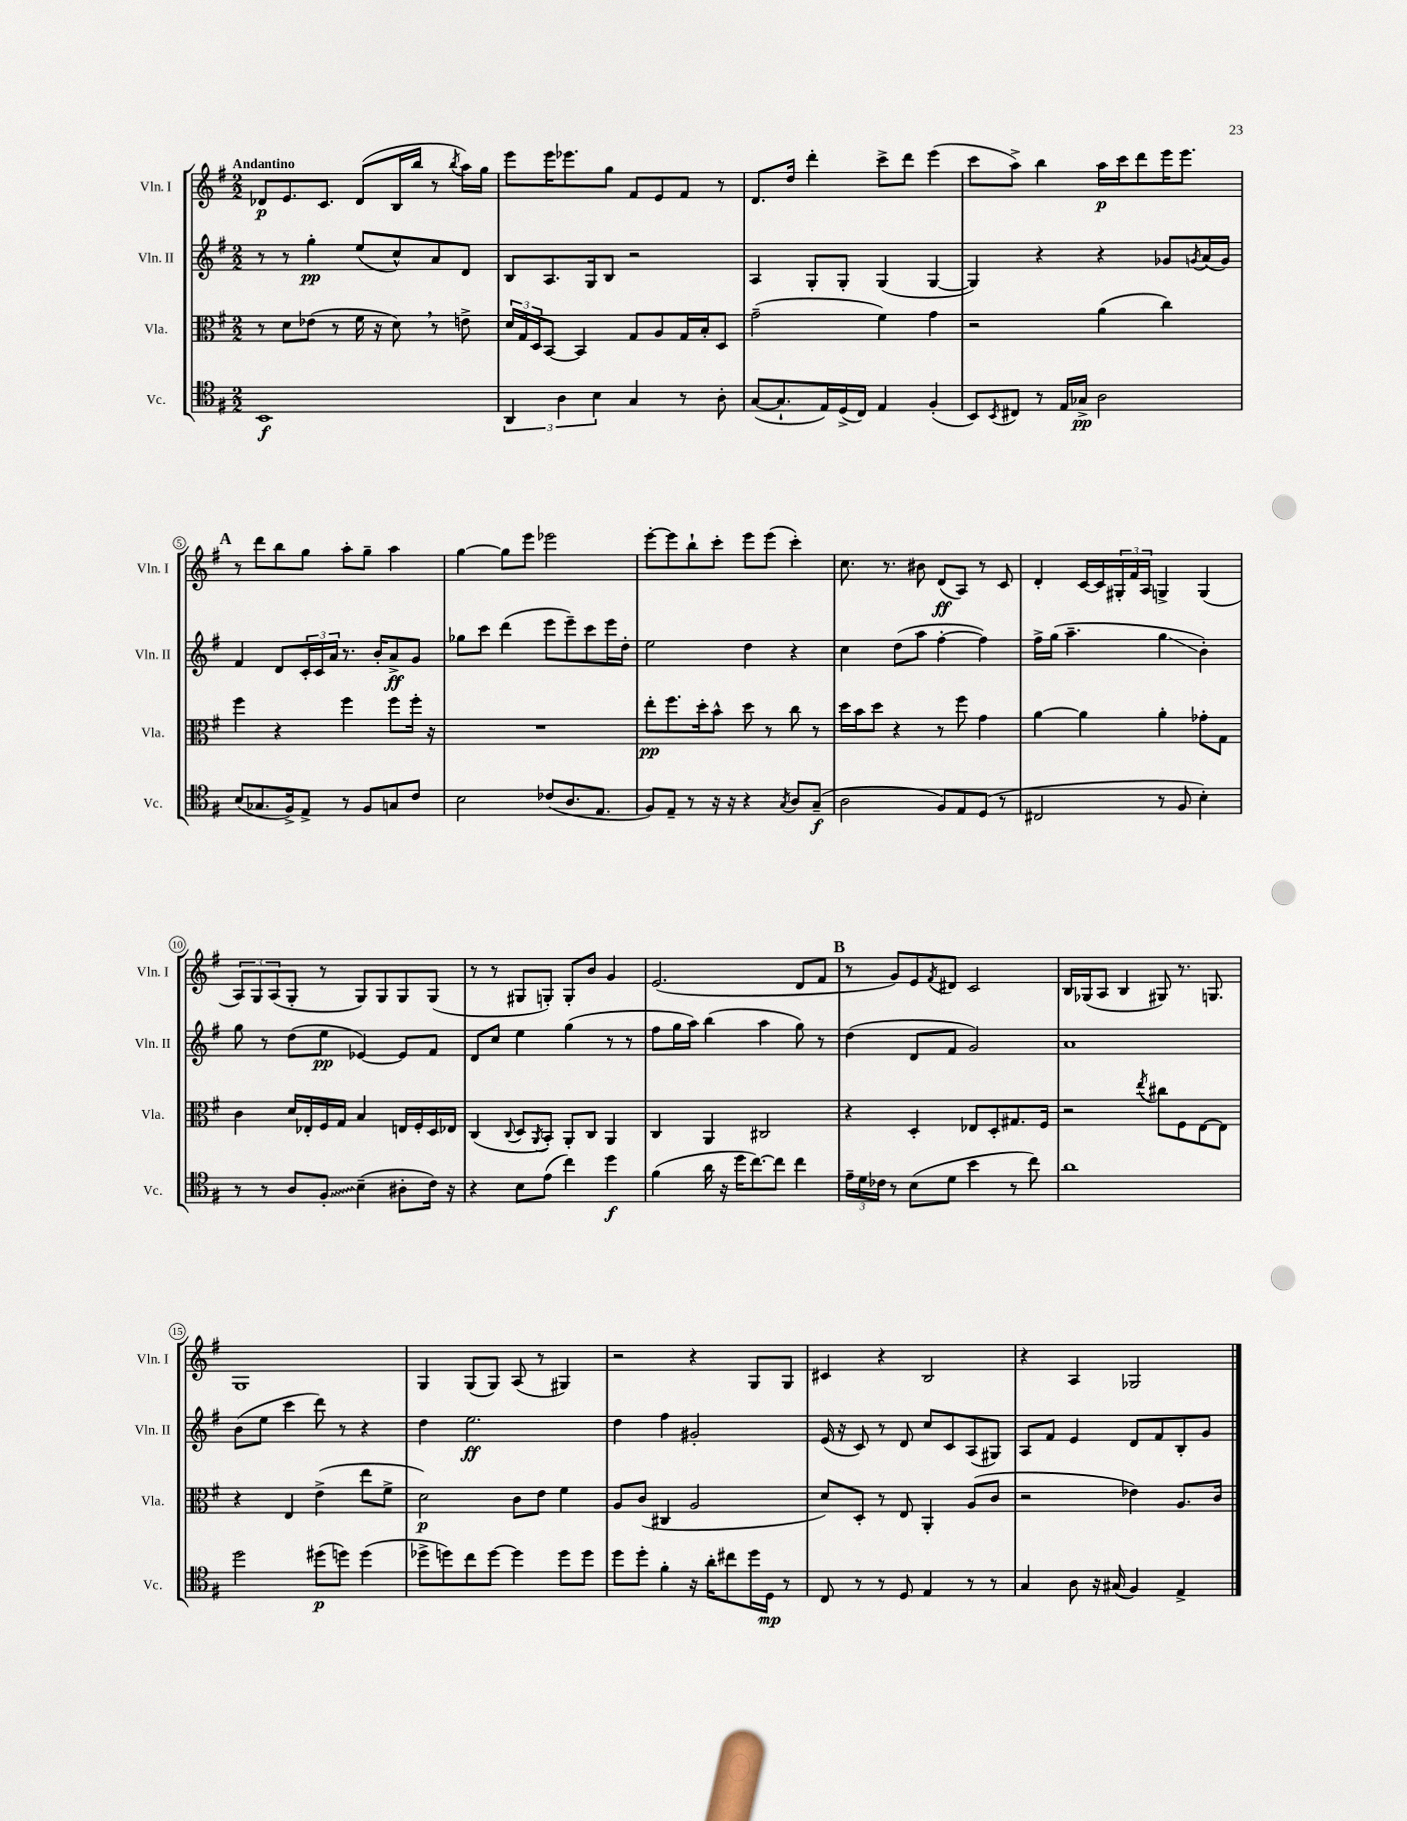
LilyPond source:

<<
\new StaffGroup <<
\new Staff = "s0" \with { instrumentName = "Vln. I" shortInstrumentName = "Vln. I" } {
    \clef treble \key g \major \numericTimeSignature \time 2/2 \tempo "Andantino"
    des'8\p e'8. c'8. des'8( b16 b''16 r8 \acciaccatura { b''8 } a''16) g''16 |
    e'''8 e'''16 ees'''8. g''8 fis'8 e'8 fis'8 r8 |
    d'8. d''16 d'''4-. c'''8-> d'''8 e'''4( |
    c'''8 a''8->) b''4 a''16\p c'''16 d'''8 e'''16 e'''8. |
    \mark \markup { \bold "A" } r8 d'''8 b''8 g''8 a''8-. g''8-- a''4 |
    g''4~ g''8 e'''8 ees'''2 |
    e'''8~-. e'''8 b''8-! c'''8-. e'''8 e'''8( c'''4-.) |
    c''8. r8. bis'8 d'8\ff( a8) r8 c'8 |
    d'4-. c'16~ c'16 \tuplet 3/2 { gis16-. fis'16 a16 } g4-> g4( |
    \tuplet 3/2 { a8) g8 a8( } g8-. r8 g8) g8 g8 g8( |
    r8 r8 gis8 g8-.) g8-. b'8 g'4 |
    e'2.( d'8 fis'8 |
    \mark \markup { \bold "B" } r8 g'8) e'8 \acciaccatura { fis'8 } dis'8 c'2 |
    b16 ges16( a8 b4 gis8) r8. g8. |
    g1 |
    g4 g8( g8) a8( r8 gis4) |
    r2 r4 g8 g8 |
    cis'4 r4 b2 |
    r4 a4 ges2 \bar "|." |
}
\new Staff = "s1" \with { instrumentName = "Vln. II" shortInstrumentName = "Vln. II" } {
    \clef treble \key g \major \numericTimeSignature \time 2/2
    r8 r8 g''4-.\pp e''8( c''8-^) a'8 d'8 |
    b8 a8. g16 b8 r2 |
    a4 g8-. g8-. g4( g4~ |
    g4) r4 r4 ges'8 \acciaccatura { g'8 } a'16( g'16) |
    \mark \markup { \bold "A" } fis'4 d'8 \tuplet 3/2 { c'16-. c'16 a'16 } r8. b'16-. a'8->\ff g'8 |
    ges''8 c'''8 d'''4( e'''8 e'''8--) c'''8 e'''16 d''16-. |
    e''2 d''4 r4 |
    c''4 d''8( a''8 fis''4~-. fis''4) |
    fis''16-> g''16( a''4.-- g''4\glissando b'4-.) |
    g''8 r8 d''8( e''8\pp ees'4~) ees'8 fis'8 |
    d'8 c''8 e''4 g''4( r8 r8 |
    fis''8 g''16 a''16) b''4( a''4 g''8) r8 |
    \mark \markup { \bold "B" } d''4( d'8 fis'8 g'2) |
    a'1 |
    b'8( e''8 c'''4 d'''8) r8 r4 |
    d''4 e''2.\ff |
    d''4 fis''4 gis'2-. |
    e'16( r16 c'8) r8 d'8 c''8 c'8 a8( gis8) |
    a8 fis'8 e'4 d'8 fis'8 b8-. g'8 \bar "|." |
}
\new Staff = "s2" \with { instrumentName = "Vla." shortInstrumentName = "Vla." } {
    \clef alto \key g \major \numericTimeSignature \time 2/2
    r8 d'8 ees'8( r8 fis'16 r16 d'8) \breathe r8 e'8-> |
    \tuplet 3/2 { d'16 g16 d16 } b,8~ b,4 g8 a8 g16 b16-. d8 |
    g'2--( fis'4) g'4 |
    r2 a'4( c''4) |
    \mark \markup { \bold "A" } fis''4 r4 fis''4 fis''8 fis''16-. r16 |
    R1 |
    e''8-.\pp fis''8. d''16-. b'8-^ d''8 r8 c''8 r8 |
    d''16 b'16 d''8 r4 r8 fis''8 g'4 |
    a'4~ a'4 a'4-. ges'8-. g8 |
    c'4 d'16 ees16-. fis16 g16 b4 e16 fis16-. d16 ees16 |
    c4( \appoggiatura { c8 } d8 \acciaccatura { a,8 } b,8-.) a,8-. c8 a,4 |
    c4 a,4 cis2 |
    \mark \markup { \bold "B" } r4 d4-. ees8 d8-. gis8. fis16 |
    r2 \acciaccatura { e''8 } cis''8 fis8 e8~ e8 |
    r4 e4 e'4->( e''8 fis'8-> |
    d'2\p) c'8 e'8 fis'4 |
    a8 c'8( cis4 a2 |
    d'8) d8-. r8 e8 a,4-. a8( c'8 |
    r2 ees'4) a8. c'16 \bar "|." |
}
\new Staff = "s3" \with { instrumentName = "Vc." shortInstrumentName = "Vc." } {
    \clef tenor \key g \major \numericTimeSignature \time 2/2
    b,1\f |
    \tuplet 3/2 { a,4 a4 b4 } g4 r8 a8-. |
    g8~( g8.-! e16) d16->( c16) e4 fis4-.( |
    b,8) \acciaccatura { b,8 } cis8 r8 e16 ges16->\pp a2 |
    \mark \markup { \bold "A" } b8( ges8. fis16->) e8-> r8 fis8 g8 c'8 |
    b2 ces'8( a8. e8. |
    fis8) e8-- r8 r16 r16 r4 \acciaccatura { g8 } a8 g8--\f( |
    a2 fis8) e8 d8( r8 |
    cis2 r8 fis8 b4-.) |
    r8 r8 a8 \once \override Glissando.style = #'zigzag fis8-.\glissando b4--( ais8-. c'16) r16 |
    r4 b8 e'8( c''4) d''4\f |
    fis'4( a'16 r16 d''16 c''8.~) c''8 c''4 |
    \mark \markup { \bold "B" } \tuplet 3/2 { e'16-- d'16 ces'16 } r8 b8( d'8 b'4 r8 c''8) |
    a'1 |
    d''2 dis''8\p( d''8) d''4( |
    des''8-> d''8) c''8 d''8~ d''4 d''8 d''8 |
    d''8 d''8-. fis'4-. r16 a'16-. cis''8 d''16 d16\mp r8 |
    c8 r8 r8 d8 e4 r8 r8 |
    g4 a8 r16 gis16( fis4) e4-> \bar "|." |
}
>>
>>
\layout { \context { \Score \override BarNumber.stencil = #(make-stencil-circler 0.1 0.3 ly:text-interface::print) } }
